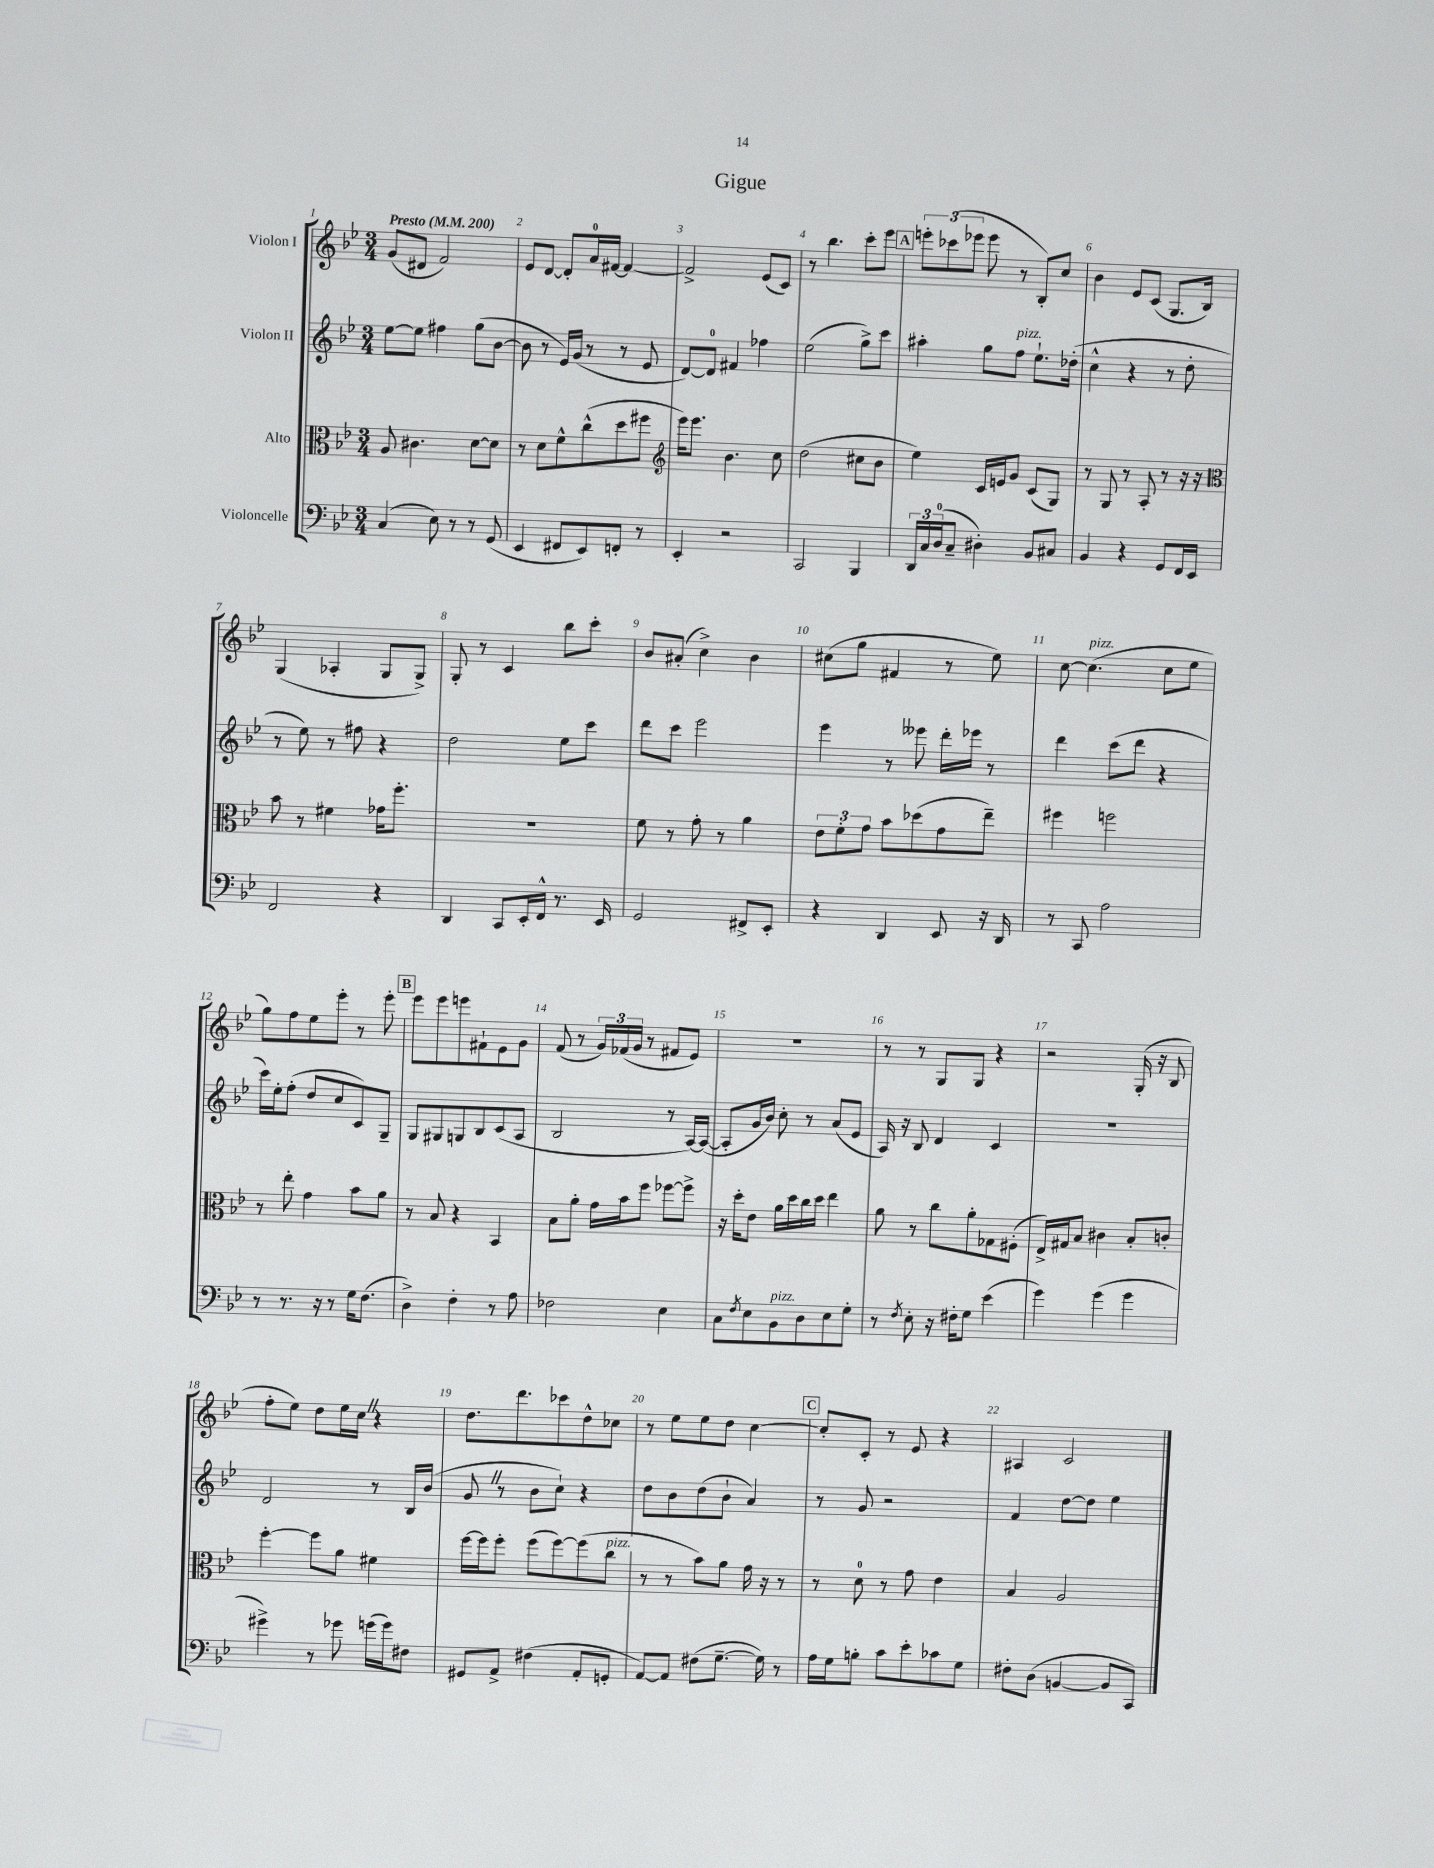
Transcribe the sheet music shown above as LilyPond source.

\header { title = "Gigue" }
<<
\new StaffGroup <<
\new Staff = "s0" \with { instrumentName = "Violon I" } {
    \clef treble \key bes \major \numericTimeSignature \time 3/4 \tempo "Presto" 4 = 200
    g'8( dis'8 f'2) |
    ees'8 d'8~ d'8-. a'16-0 fis'16~ fis'4~ |
    fis'2-> ees'8( c'8) |
    r8 bes''4. c'''8-. ees'''8 |
    \mark \markup { \box "A" } \tuplet 3/2 { e'''8-. ces'''8( ees'''8 } ees'''8 r8 bes8-.) c''8 |
    bes'4 ees'8 c'8( g8. bes16) |
    g4( aes4-. g8 g8->) |
    g8-. r8 c'4 bes''8 c'''8-. |
    bes'8 ais'8-.( c''4->) bes'4 |
    cis''8( g''8 fis'4 r8 ees''8) |
    c''8~ c''4.^\markup { \italic "pizz." }( c''8 ees''8 |
    g''8) f''8 ees''8 ees'''8-. r8 ees'''8-. |
    \mark \markup { \box "B" } ees'''8 ees'''8 e'''8 fis'8-! ees'8 g'8 |
    f'8( r8 \tuplet 3/2 { g'16) fes'16( g'16 } r8 fis'8 ees'8) |
    R2. |
    r8 r8 g8 g8 r4 |
    r2 g16-.( r16 bes8 |
    f''8-. ees''8) d''8 ees''16 c''16 \once \override BreathingSign.text = \markup { \musicglyph "scripts.caesura.straight" } \breathe r4 |
    d''8. d'''8. ces'''8 d''8-^ ces''8 |
    r8 ees''8 ees''8 d''8 c''4~ |
    \mark \markup { \box "C" } c''8-. c'8-. r8 ees'8 r4 |
    ais4 c'2 \bar "|." |
}
\new Staff = "s1" \with { instrumentName = "Violon II" } {
    \clef treble \key bes \major \numericTimeSignature \time 3/4
    ees''8~ ees''8 fis''4 g''8( bes'8~ |
    bes'8 r8 ees'16) g'16( r8 r8 ees'8 |
    d'8~) d'8-0 fis'4 fes''4 |
    ees''2( g''8->) c'''8 |
    \mark \markup { \box "A" } ais''4-. g''8 f''8^\markup { \italic "pizz." } ees''8.-! des''16-.( |
    c''4-^ r4 r8 d''8-. |
    r8 ees''8) r8 fis''8 r4 |
    d''2 ees''8 c'''8 |
    d'''8 c'''8 ees'''2 |
    ees'''4 r8 eeses'''8 d'''16-. ees'''16 r8 |
    d'''4 c'''8( d'''8 r4 |
    c'''16) ees''16-. f''8-.( d''8 c''8 c'8) g8-- |
    \mark \markup { \box "B" } g8 gis8 g8 bes8 c'8( a8 |
    bes2 r8 a16~) a16~( |
    a8-. g'16 bes'16) c''8-. r8 a'8( ees'8 |
    a16) r16 bes8 d'4 c'4 |
    R2. |
    d'2 r8 bes16 bes'16( |
    g'8 \once \override BreathingSign.text = \markup { \musicglyph "scripts.caesura.straight" } \breathe r8 bes'8 c''8-!) r4 |
    d''8 bes'8 d''8( bes'8-! a'4) |
    \mark \markup { \box "C" } r8 g'8 r2 |
    f'4 d''8~ d''8 ees''4 \bar "|." |
}
\new Staff = "s2" \with { instrumentName = "Alto" } {
    \clef alto \key bes \major \numericTimeSignature \time 3/4
    a8 cis'4. d'8~ d'8 |
    r8 d'8 f'8-^ c''8-^( d''8 fis''8 |
    \clef treble ees'''16) ees'''8. bes'4. c''8 |
    d''2( cis''8 bes'8 |
    \mark \markup { \box "A" } ees''4) c'16 e'16 g'8 c'8( g8) |
    r8 g8 r8 a8-. r8 r16 r16 |
    \clef alto bes'8 r8 fis'4 ges'16 f''8.-. |
    R2. |
    f'8 r8 g'8-. r8 a'4 |
    \tuplet 3/2 { ees'8 f'8-. g'8 } bes'8 des''8( g'8 ees''8--) |
    fis''4 f''2 |
    r8 ees''8-. g'4 bes'8 a'8 |
    \mark \markup { \box "B" } r8 bes8 r4 bes,4 |
    bes8 a'8-. g'16 bes'16 f''8 fes''8~ fes''8-> |
    r16 d''16-. ees'8 a'16 d''16 c''16 d''16 ees''4 |
    a'8 r8 c''8 a'8-. ges8 fis8-.( |
    ees16->) gis16 bes8 cis'4 bes8-. c'8-. |
    f''4~-. f''8 a'8 fis'4 |
    f''16~ f''16 f''8-. f''8( f''8~) f''8( c''8^\markup { \italic "pizz." } |
    r8 r8 bes'8) a'8 g'16 r16 r8 |
    \mark \markup { \box "C" } r8 d'8-0 r8 g'8 ees'4 |
    bes4 a2 \bar "|." |
}
\new Staff = "s3" \with { instrumentName = "Violoncelle" } {
    \clef bass \key bes \major \numericTimeSignature \time 3/4
    c4( ees8) r8 r8 g,8( |
    ees,4 fis,8 ees,8) f,8-. r8 |
    ees,4-. r2 |
    c,2 bes,,4 |
    \mark \markup { \box "A" } \tuplet 3/2 { d,16 c16 d16-0( } c8-- dis4-.) bes,8 cis8 |
    bes,4 r4 g,8 f,16 ees,16 |
    f,2 r4 |
    d,4 c,8 ees,16-. f,16-^ r8. ees,16 |
    g,2 fis,8-> ees,8-. |
    r4 d,4 ees,8 r16 d,16 |
    r8 c,8 a2 |
    r8 r8. r16 r8 g16 f8.( |
    \mark \markup { \box "B" } d4->) f4-. r8 a8 |
    fes2 ees4 |
    c8 \acciaccatura { f8 } ees8 bes,8^\markup { \italic "pizz." } d8 ees8 g8-. |
    r8 \acciaccatura { f8 } ees8-. r16 fis16-. g8 ees'4( |
    g'4) g'4( g'4 |
    gis'4->) r8 ges'8 g'16( g'16) fis8 |
    gis,8 a,8-> fis4( a,8-. g,8-. |
    a,8~) a,8 fis8( g8.~-- g16) r8 |
    \mark \markup { \box "C" } a16 g16 b8-. c'8 ees'8-. ces'8 g8 |
    fis8-. d8( b,4~ b,8 c,8) \bar "|." |
}
>>
>>
\layout { \context { \Score \override BarNumber.break-visibility = ##(#f #t #t) barNumberVisibility = #all-bar-numbers-visible } }
